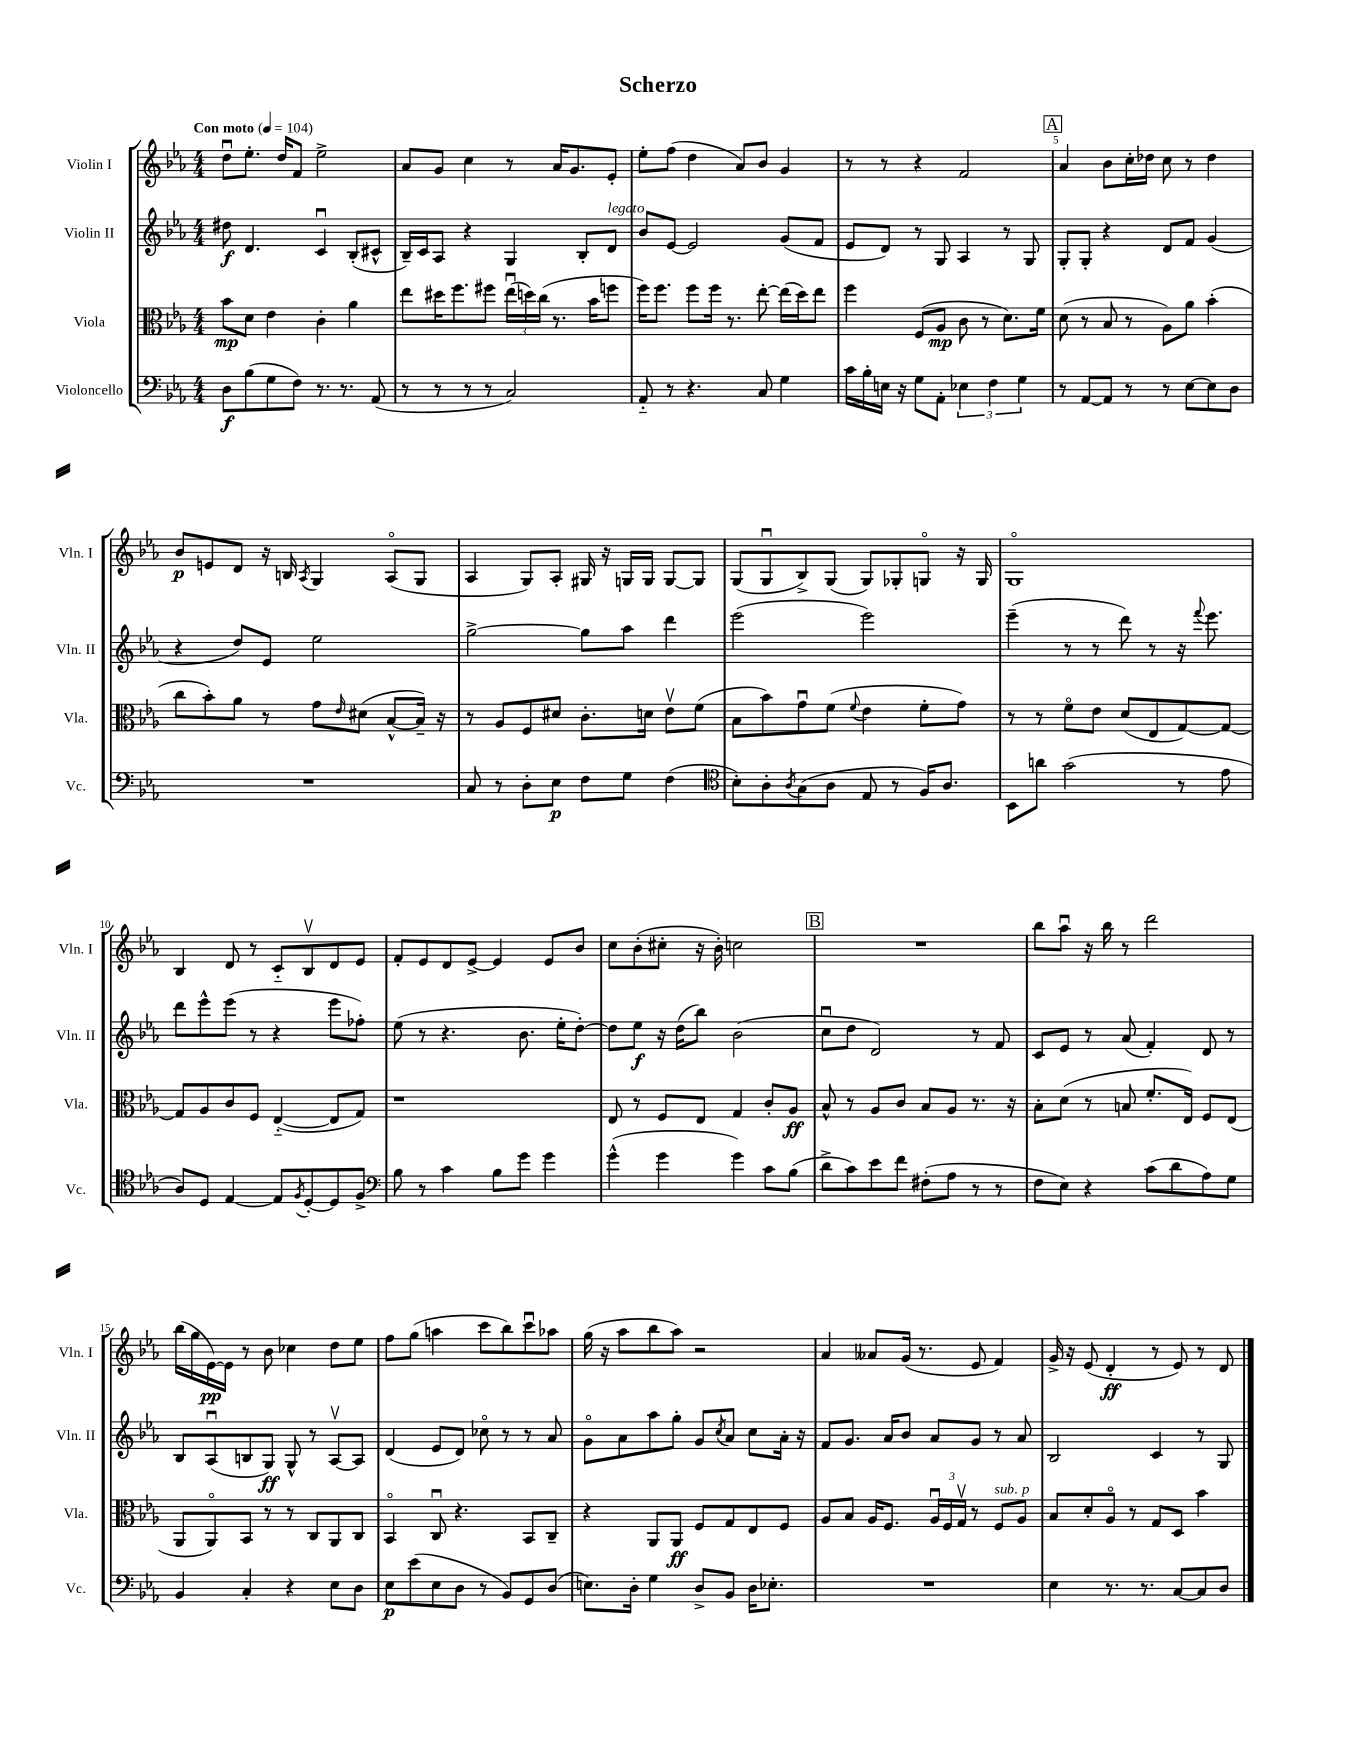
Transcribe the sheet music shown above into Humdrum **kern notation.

**kern	**dynam	**kern	**dynam	**kern	**dynam	**kern	**dynam
*part4	*part4	*part3	*part3	*part2	*part2	*part1	*part1
*staff4	*staff4	*staff3	*staff3	*staff2	*staff2	*staff1	*staff1
*I"Violoncello	*	*I"Viola	*	*I"Violin II	*	*I"Violin I	*
*I'Vc.	*	*I'Vla.	*	*I'Vln. II	*	*I'Vln. I	*
*clefF4	*	*clefC3	*	*clefG2	*	*clefG2	*
*k[b-e-a-]	*	*k[b-e-a-]	*	*k[b-e-a-]	*	*k[b-e-a-]	*
*M4/4	*	*M4/4	*	*M4/4	*	*M4/4	*
*MM104	*	*MM104	*	*MM104	*	*MM104	*
=1	=1	=1	=1	=1	=1	=1	=1
!	!	!	!	!	!	!LO:TX:a:B:t=Con moto	!
8D\L	f	8b-\L	mp	8dd#X\	f	8ddu\L	.
(8B-\	.	8d\J	.	4.d/	.	8.ee-'\J	.
8G\	.	4e-\	.	.	.	.	.
.	.	.	.	.	.	16dd/KL	.
8F\J)	.	.	.	.	.	8f/J	.
8.r	.	4c'\	.	4cu/	.	2ee-^\	.
8.r	.	.	.	.	.	.	.
.	.	4a-\	.	(8B-'/L	.	.	.
(8AA-/	.	.	.	8c#X^^/J	.	.	.
=2	=2	=2	=2	=2	=2	=2	=2
8r	.	8ee-\L	.	16B-~/LL)	.	8a-/L	.
.	.	.	.	16c/J	.	.	.
8r	.	16dd#X\K	.	8A-/J	.	8g/J	.
.	.	8.ff\	.	.	.	.	.
8r	.	.	.	4r	.	4cc\	.
8r	.	8ff#X\J	.	.	.	.	.
2C/)	.	(24ee-u\LL	.	4G/	.	8r	.
.	.	24ddn\)	.	.	.	.	.
.	.	(24cc\JJ	.	.	.	.	.
.	.	8.r	.	.	.	16a-/KL	.
.	.	.	.	.	.	8.g/	.
.	.	.	.	8B-'/L	.	.	.
.	.	16b-\KL	.	.	.	.	.
!	!	!	!	!LO:TX:a:i:t=legato	!	!	!
.	.	8ffn\J	.	8d/J	.	8e-'/J	.
=3	=3	=3	=3	=3	=3	=3	=3
8AA-/	.	16ff\KL)	.	8b-/L	.	8ee-'\L	.
.	.	8.ff\J	.	.	.	.	.
8r	.	.	.	[8e-/J	.	(8ff\J	.
4.r	.	8ff\L	.	2e-/]	.	4dd\	.
.	.	16ff\Jk	.	.	.	.	.
.	.	8.r	.	.	.	.	.
.	.	.	.	.	.	8a-/L)	.
8C/	.	[8ee-'\	.	.	.	8b-/J	.
4G\	.	(16ee-\LL]	.	(8g/L	.	4g/	.
.	.	16dd\J)	.	.	.	.	.
.	.	8ee-\J	.	8f/J	.	.	.
=4	=4	=4	=4	=4	=4	=4	=4
16c\LL	.	4ff\	.	8e-/L	.	8r	.
16B-'\	.	.	.	.	.	.	.
16En\JJ	.	.	.	8d/J)	.	8r	.
16r	.	.	.	.	.	.	.
8G\L	.	(8F/L	.	8r	.	4r	.
8AA-'\J	.	8A-/J	mp	8G/	.	.	.
6E-X\	.	8c\	.	4A-/	.	2f/	.
.	.	8r	.	.	.	.	.
6F\	.	.	.	.	.	.	.
.	.	8.d\L)	.	8r	.	.	.
6G\	.	.	.	.	.	.	.
.	.	.	.	8G/	.	.	.
.	.	16f\Jk	.	.	.	.	.
!!LO:REH:place=s1:t=A
=5	=5	=5	=5	=5	=5	=5	=5
8r	.	(8d\	.	8G'/L	.	4a-/	.
[8AA-/L	.	8r	.	8G'/J	.	.	.
8AA-/J]	.	8B-/	.	4r	.	8b-\L	.
8r	.	8r	.	.	.	16cc'\L	.
.	.	.	.	.	.	16dd-X\JJ	.
8r	.	8A-\L)	.	8d/L	.	8cc\	.
[8E-\L	.	8a-\J	.	8f/J	.	8r	.
8E-\]	.	(4b-'\	.	(4g/	.	4dd-\	.
8D\J	.	.	.	.	.	.	.
!!LO:LB:g=z
=6	=6	=6	=6	=6	=6	=6	=6
1r	.	8cc\L	.	4r	.	8b-/L	p
.	.	8b-'\)	.	.	.	8en/	.
.	.	8a-\J	.	8dd/L)	.	8d/J	.
.	.	8r	.	8e-/J	.	16r	.
.	.	.	.	.	.	16Bn/	.
.	.	.	.	.	.	8qA-/	.
.	.	8g\L	.	2ee-\	.	4G/	.
.	.	16qqe-/	.	.	.	.	.
.	.	(8d#X\J	.	.	.	.	.
.	.	[8B-^^/L	.	.	.	(8A-/L	.
.	.	16B-~/Jk])	.	.	.	8G/J	.
.	.	16r	.	.	.	.	.
=7	=7	=7	=7	=7	=7	=7	=7
8C/	.	8r	.	[2gg^\	.	4A-/	.
8r	.	8A-/L	.	.	.	.	.
8D'\L	.	8F/	.	.	.	8G/L)	.
8E-\J	p	8d#X/J	.	.	.	8A-'/J	.
8F\L	.	8.c'\L	.	8gg\L]	.	16G#X/	.
.	.	.	.	.	.	16r	.
8G\J	.	.	.	8aa-\J	.	16Gn/LL	.
.	.	16dn\Jk	.	.	.	16G/JJ	.
(4F\	.	8e-v\L	.	4ddd\	.	[8G/L	.
.	.	(8f\J	.	.	.	8G/J]	.
=8	=8	=8	=8	=8	=8	=8	=8
*clefC4	*	*	*	*	*	*	*
8B-'\L)	.	8B-\L	.	(2eee-\	.	(8G/L	.
8A-'\	.	8b-\)	.	.	.	8Gu/	.
8qA-/	.	.	.	.	.	.	.
(8G\	.	8gu\	.	.	.	8B-^/)	.
8A-\J	.	(8f\J	.	.	.	(8G/J	.
.	.	8qqf/	.	.	.	.	.
8E-/	.	4e-\	.	2eee-\)	.	8G/L)	.
8r	.	.	.	.	.	8G-X'/	.
16F/KL)	.	8f'\L	.	.	.	8Gn/J	.
8.A-/J	.	.	.	.	.	.	.
.	.	8g\J)	.	.	.	16r	.
.	.	.	.	.	.	16G/	.
=9	=9	=9	=9	=9	=9	=9	=9
8BB-\L	.	8r	.	(4eee-~\	.	1G	.
8an\J	.	8r	.	.	.	.	.
(2g\	.	8f\L	.	8r	.	.	.
.	.	8e-\J	.	8r	.	.	.
.	.	(8d/L	.	8ddd\)	.	.	.
.	.	8E-/	.	8r	.	.	.
8r	.	[8G/)	.	16r	.	.	.
.	.	.	.	8qqfff/	.	.	.
.	.	.	.	8.eee-\	.	.	.
8e-\	.	8G/J_	.	.	.	.	.
!!LO:LB:g=z
=10	=10	=10	=10	=10	=10	=10	=10
8A-/L)	.	8G/L]	.	8ddd\L	.	4B-/	.
8D/J	.	8A-/	.	8eee-^^\	.	.	.
[4E-/	.	8c/	.	(8eee-\J	.	8d/	.
.	.	8F/J	.	8r	.	8r	.
8E-/L]	.	([4E-/	.	4r	.	8c/L	.
8qF/	.	.	.	.	.	.	.
[8D'/	.	.	.	.	.	8B-v/	.
8D/]	.	8E-/L]	.	8eee-\L	.	8d/	.
8F^/J	.	8G/J)	.	8ff-X'\J)	.	8e-/J	.
=11	=11	=11	=11	=11	=11	=11	=11
*clefF4	*	*	*	*	*	*	*
8B-\	.	1r	.	(8ee-\	.	8f'/L	.
8r	.	.	.	8r	.	8e-/	.
4c\	.	.	.	4.r	.	8d/	.
.	.	.	.	.	.	[8e-^/J	.
8B-\L	.	.	.	.	.	4e-/]	.
8g\J	.	.	.	8.b-\	.	.	.
4g\	.	.	.	.	.	8e-/L	.
.	.	.	.	16ee-'\KL	.	.	.
.	.	.	.	[8dd'\J)	.	8b-/J	.
=12	=12	=12	=12	=12	=12	=12	=12
(4g^^\	.	8E-/	.	8dd\L]	.	8cc\L	.
.	.	8r	.	8ee-\J	f	(8b-'\	.
4g\	.	8F/L	.	16r	.	8cc#X'\J	.
.	.	.	.	(16dd\KL	.	.	.
.	.	8E-/J	.	8bb-\J)	.	16r	.
.	.	.	.	.	.	16b-'\)	.
4g\)	.	4G/	.	(2b-\	.	2ccn\	.
8c\L	.	8c'/L	.	.	.	.	.
(8B-\J	.	8A-/J	ff	.	.	.	.
!!LO:REH:place=s1:t=B
=13	=13	=13	=13	=13	=13	=13	=13
8d^\L	.	8B-^^/	.	8ccu\L	.	1r	.
8c\)	.	8r	.	8dd\J	.	.	.
8e-\	.	8A-/L	.	2d/)	.	.	.
8f\J	.	8c/J	.	.	.	.	.
(8F#X'\L	.	8B-/L	.	.	.	.	.
8A-\J	.	8A-/J	.	.	.	.	.
8r	.	8.r	.	8r	.	.	.
8r	.	.	.	8f/	.	.	.
.	.	16r	.	.	.	.	.
=14	=14	=14	=14	=14	=14	=14	=14
8F\L	.	8B-'\L	.	8c/L	.	8bb-\L	.
8E-\J)	.	(8d\J	.	8e-/J	.	8aa-u\J	.
4r	.	8r	.	8r	.	16r	.
.	.	.	.	.	.	16bb-\	.
.	.	8Bn/	.	(8a-/	.	8r	.
(8c\L	.	8.f'/L	.	4f'/)	.	2ddd\	.
8d\	.	.	.	.	.	.	.
.	.	16E-/Jk)	.	.	.	.	.
8A-\)	.	8F/L	.	8d/	.	.	.
8G\J	.	(8E-/J	.	8r	.	.	.
!!LO:LB:g=z
=15	=15	=15	=15	=15	=15	=15	=15
4BB-/	.	8AA-/L	.	8B-/L	.	(16bb-\LL	.
.	.	.	.	.	.	16gg\	.
.	.	8AA-/)	.	(8A-u/	.	[16e-\)	pp
.	.	.	.	.	.	16e-\JJ]	.
4C'/	.	8BB-/J	.	8Bn/	.	8r	.
.	.	8r	.	8G/J)	ff	8b-\	.
4r	.	8r	.	8G^^/	.	4cc-X\	.
.	.	8C/L	.	8r	.	.	.
8E-\L	.	8AA-/	.	[8A-v/L	.	8dd\L	.
8D\J	.	8C/J	.	8A-/J]	.	8ee-\J	.
=16	=16	=16	=16	=16	=16	=16	=16
8E-\L	p	4BB-/	.	(4d/	.	8ff\L	.
(8e-\	.	.	.	.	.	(8gg\J	.
8E-\	.	8Cu/	.	8e-/L	.	4aan\	.
8D\J	.	4.r	.	8d/J)	.	.	.
8r	.	.	.	8cc-X\	.	8ccc\L	.
8BB-/L)	.	.	.	8r	.	8bb-\)	.
8GG/	.	8BB-/L	.	8r	.	8cccu\	.
(8D/J	.	8C~/J	.	8a-/	.	8aa-X\J	.
=17	=17	=17	=17	=17	=17	=17	=17
8.En\L)	.	4r	.	8g\L	.	(16gg\	.
.	.	.	.	.	.	16r	.
.	.	.	.	8a-\	.	8aa-\L	.
16D'\Jk	.	.	.	.	.	.	.
4G\	.	8AA-/L	.	8aa-\	.	8bb-\	.
.	.	8AA-/J	ff	8gg'\J	.	8aa-\J)	.
8D^/L	.	8F/L	.	8g/L	.	2r	.
.	.	.	.	8qcc/	.	.	.
8BB-/J	.	8G/	.	8a-/J	.	.	.
16D\KL	.	8E-/	.	8cc\L	.	.	.
8.E-X'\J	.	.	.	.	.	.	.
.	.	8F/J	.	16a-'\Jk	.	.	.
.	.	.	.	16r	.	.	.
=18	=18	=18	=18	=18	=18	=18	=18
1r	.	8A-/L	.	8f/L	.	4a-/	.
.	.	8B-/J	.	8.g/J	.	.	.
.	.	16A-/KL	.	.	.	8a--X/L	.
.	.	8.F/J	.	16a-/KL	.	.	.
.	.	.	.	8b-/J	.	(16g/Jk	.
.	.	.	.	.	.	8.r	.
.	.	24A-u/LL	.	8a-/L	.	.	.
.	.	24F/	.	.	.	.	.
.	.	24Gv/JJ	.	.	.	.	.
.	.	8r	.	8g/J	.	8e-/	.
!	!	!LO:TX:a:i:t=sub. p	!	!	!	!	!
.	.	8F/L	.	8r	.	4f/)	.
.	.	8A-/J	.	8a-/	.	.	.
=19	=19	=19	=19	=19	=19	=19	=19
4E-\	.	8B-/L	.	2B-/	.	16g^/	.
.	.	.	.	.	.	16r	.
.	.	8d'/	.	.	.	(8e-/	.
8.r	.	8A-/J	.	.	.	4d'/	ff
.	.	8r	.	.	.	.	.
8.r	.	.	.	.	.	.	.
.	.	8G/L	.	4c/	.	8r	.
[8C/L	.	8D/J	.	.	.	8e-/)	.
8C/]	.	4b-\	.	8r	.	8r	.
8D/J	.	.	.	8G/	.	8d/	.
==	==	==	==	==	==	==	==
*-	*-	*-	*-	*-	*-	*-	*-
